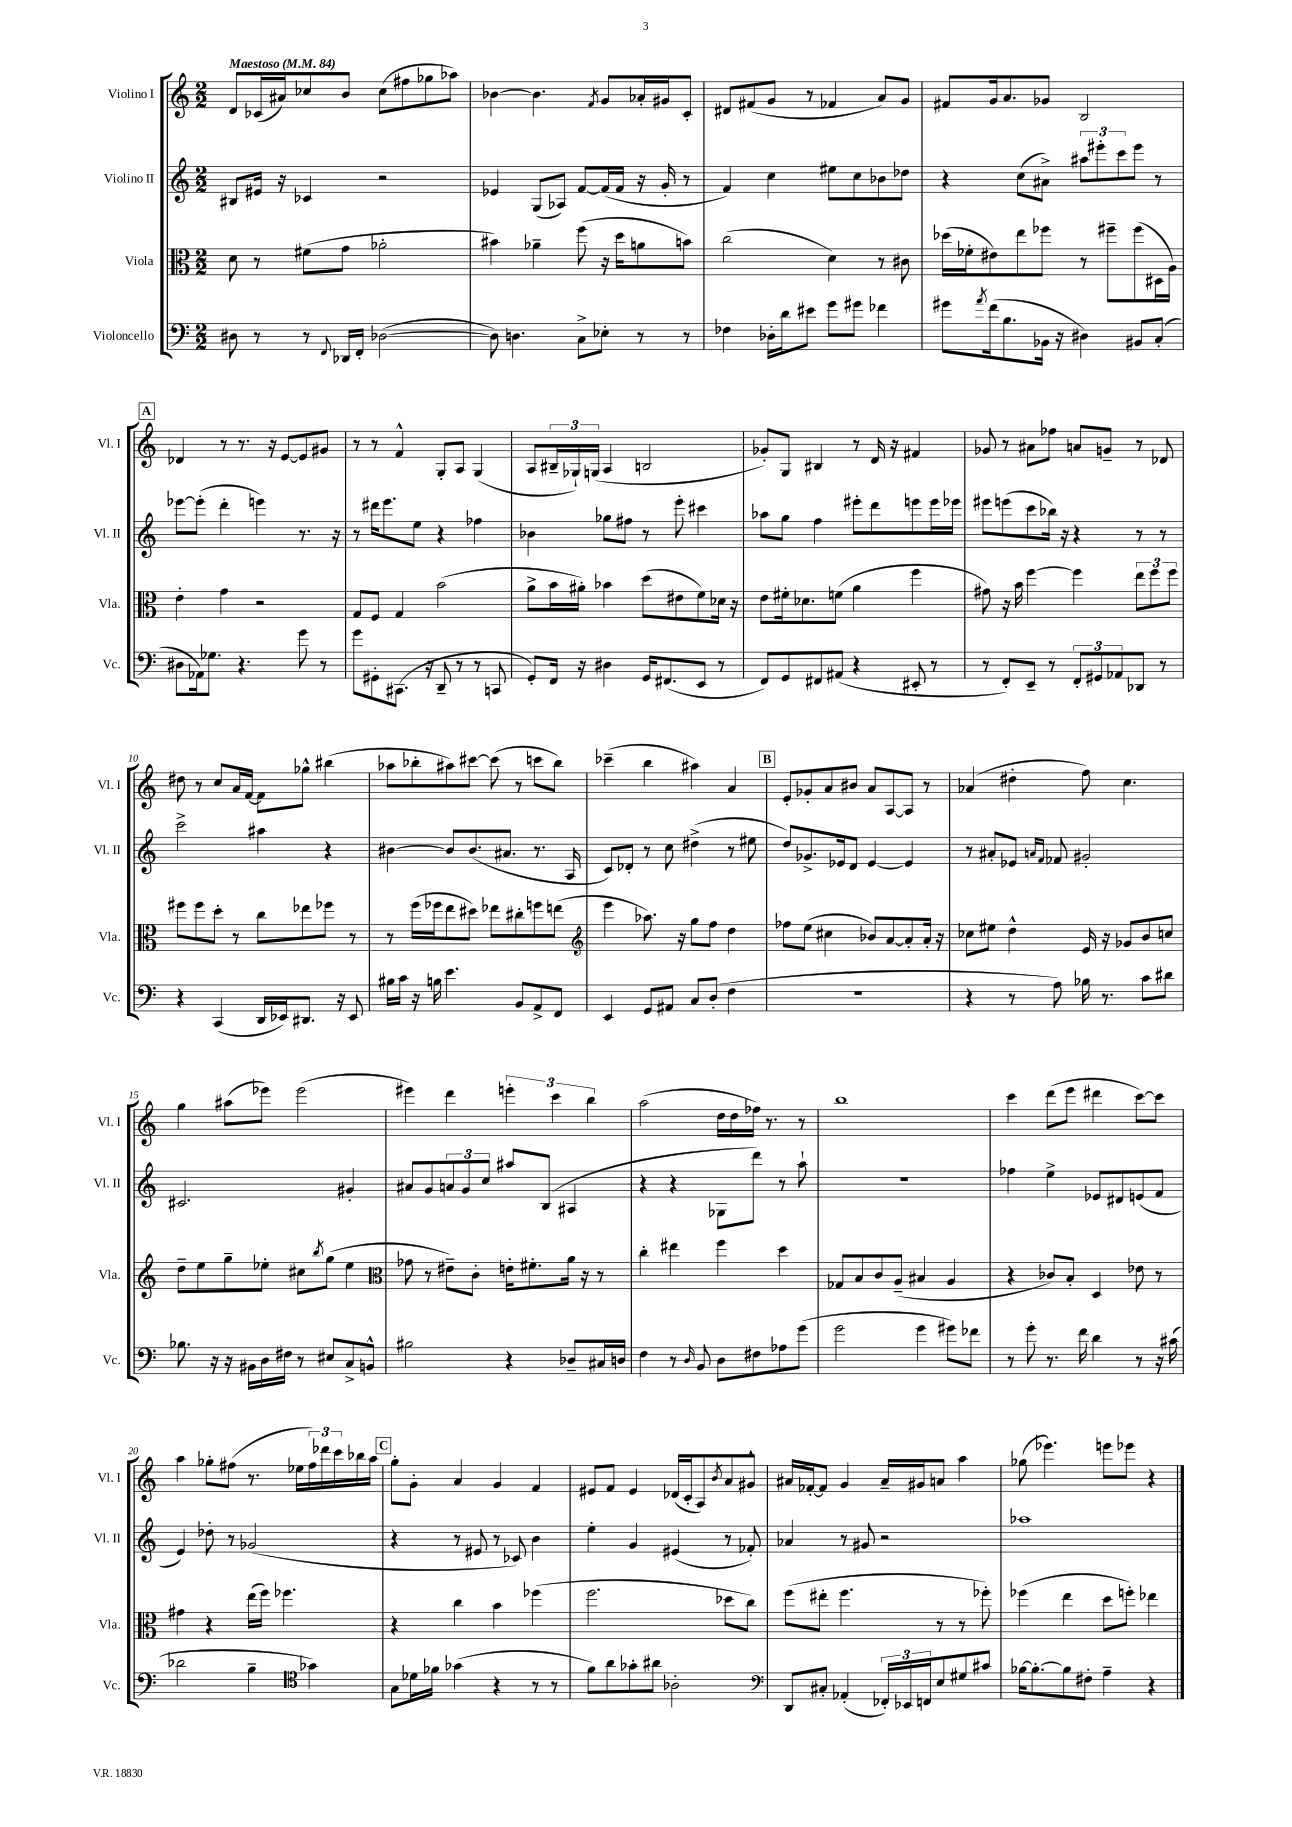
<<
\new StaffGroup <<
\new Staff = "s0" \with { instrumentName = "Violino I" shortInstrumentName = "Vl. I" } {
    \clef treble \key c \major \numericTimeSignature \time 2/2 \tempo "Maestoso" 4 = 84
    d'8 ces'16( ais'16) ces''8 b'8 ces''8( fis''8 ges''8 aes''8) |
    bes'4~ bes'4. \acciaccatura { f'8 } g'8 aes'16-. gis'16 c'8-. |
    dis'8 fis'8( g'8 r8 fes'4 a'8) g'8 |
    fis'8 g'16 a'8. ges'8 b2 |
    \mark \markup { \box "A" } des'4 r8 r8. r16 e'8~ e'8 gis'8 |
    r8 r8 f'4-^ g8-. a8 g4( |
    a8 \tuplet 3/2 { bis16-- ges16-!) g16( } a4 b2 |
    ges'8-.) g8 bis4 r8 d'16 r16 fis'4 |
    ges'8 r8 ais'8 fes''8 a'8 g'8-- r8 des'8 |
    dis''8 r8 c''8 a'16 f'16~ f'8 ges''8-^ bis''4( |
    aes''8 bes''8-. ais''8) cis'''8~ cis'''8( r8 c'''8 bes''8) |
    ces'''4--( b''4 ais''4) a'4 |
    \mark \markup { \box "B" } e'8-. ges'8-. a'8 bis'8 a'8 a8~ a8 r8 |
    aes'4( dis''4-. f''8) c''4. |
    g''4 ais''8( ees'''8) ees'''2( |
    eis'''4) d'''4 \tuplet 3/2 { e'''4-. c'''4 b''4 } |
    a''2( d''16 d''16 fes''16) r8. r8 |
    b''1 |
    c'''4 d'''8( e'''8 dis'''4 c'''8~) c'''8 |
    a''4 ges''8-. fis''8( r8. ees''16 \tuplet 3/2 { fis''16) des'''16 c'''16 } bes''16 a''16 |
    \mark \markup { \box "C" } g''8-. g'8-. a'4 g'4 f'4 |
    eis'8 f'8 eis'4 des'16( c'16-. a8) \acciaccatura { b'8 } a'8 gis'8-^ |
    ais'16 fes'16~-. fes'8 g'4 ais'16-- gis'16 a'8 a''4 |
    ges''8( ees'''4.) e'''8 ees'''8 r4 \bar "|." |
}
\new Staff = "s1" \with { instrumentName = "Violino II" shortInstrumentName = "Vl. II" } {
    \clef treble \key c \major \numericTimeSignature \time 2/2
    bis8 eis'16 r16 ces'4 r2 |
    ees'4 g8( aes8) f'8~ f'16( f'16 r16 g'16-. r8 |
    f'4) c''4 eis''8 c''8 bes'8 des''8 |
    r4 c''8( ais'8->) \tuplet 3/2 { ais''8 eis'''8-. c'''8 } eis'''8 r8 |
    \mark \markup { \box "A" } ees'''8~ ees'''8-.( d'''4-. e'''4) r8. r16 |
    r8 dis'''16 e'''8. e''8 r4 fes''4 |
    bes'4 ges''8 fis''8 r8 e'''8-. cis'''4 |
    aes''8 g''8 f''4 eis'''8-. d'''8 e'''8 e'''16 ees'''16 |
    eis'''8 e'''8( c'''8 bes''16) r16 r4 r8 r8 |
    c'''2-> ais''4 r4 |
    bis'4~ bis'8 bis'8.( ais'8. r8. a16 |
    c'8) des'8-. r8 c''8 dis''4->( r8 eis''8 |
    \mark \markup { \box "B" } d''8) ges'8.-> ees'16 d'8 ees'4~ ees'4 |
    r8 ais'8-. ees'8 \grace { a'16 f'16 } fes'8 gis'2-. |
    cis'2. gis'4-. |
    ais'8 g'8 \tuplet 3/2 { a'8 g'8 c''8 } ais''8 b8( ais4 |
    r4 r4 ges8 d'''8) r8 a''8-! |
    R1 |
    fes''4 e''4-> ees'8 dis'8 e'8( f'8 |
    e'4) des''8-. r8 ges'2( |
    \mark \markup { \box "C" } r4 r8 eis'8 r8 ces'8) b'4 |
    e''4-. g'4 eis'4( r8 fes'8-.) |
    aes'4 r8 gis'8 r2 |
    aes''1 \bar "|." |
}
\new Staff = "s2" \with { instrumentName = "Viola" shortInstrumentName = "Vla." } {
    \clef alto \key c \major \numericTimeSignature \time 2/2
    d'8 r8 fis'8( g'8 aes'2-. |
    bis'4) aes'4-- f''8( r16 d''16 a'8 b'8) |
    c''2( d'4) r8 cis'8 |
    des''16( fes'16-. eis'8) e''8 fes''8 r8 fis''8-- fis''8( dis16 a16) |
    \mark \markup { \box "A" } e'4-. g'4 r2 |
    g8 f8 g4 b'2( |
    a'8-> b'16 ais'16-.) bes'4 d''8( eis'8 f'8) des'16 r16 |
    e'8 fis'16-. des'8. f'8( a'4 f''4 |
    gis'8) r16 b'16 f''4~ f''4 \tuplet 3/2 { e''8 f''8 f''8 } |
    fis''8 fis''8 d''8-. r8 c''8 ees''8 fes''8 r8 |
    r8 f''16( fes''16 e''8 dis''8) ees''8 cis''8-. f''8 e''8( |
    \clef treble e'''4 aes''8.) r16 g''8 f''8 d''4 |
    \mark \markup { \box "B" } fes''8 e''8( cis''4 bes'8) a'8~ a'8-. a'16-. r16 |
    ces''8 eis''8 d''4-^ e'16 r16 ges'8 b'8 c''8 |
    d''8-- e''8 g''8-- ees''8-. cis''8 \acciaccatura { b''8 } g''8( ees''4 |
    \clef alto ges'8 r8 eis'8--) c'8-. e'16-. fis'8.-. a'16 r16 r8 |
    c''4-. eis''4 f''4 d''4 |
    ges8 b8 c'8 a8--( bis4 a4 |
    r4 ces'8) b8-. d4 ees'8 r8 |
    gis'4 r4 e''16( f''16) fes''4. |
    \mark \markup { \box "C" } r4 c''4 b'4 fes''4( |
    f''2. des''8 c''8) |
    f''8( eis''8-. f''4. r8 r8 fes''8-.) |
    fes''4( e''4 d''8 f''8-.) ees''4 \bar "|." |
}
\new Staff = "s3" \with { instrumentName = "Violoncello" shortInstrumentName = "Vc." } {
    \clef bass \key c \major \numericTimeSignature \time 2/2
    dis8 r8 r8 \appoggiatura { f,8 } des,16 f,16-. des2~( |
    des8) d4. c8-> ees8-. r8 r8 |
    fes4 des16-. d'16 eis'8 g'8 gis'8 fes'4 |
    gis'8 \acciaccatura { a'8 } f'16( b8. bes,16 r16 dis4) bis,8 c8-.( |
    \mark \markup { \box "A" } dis8 aes,16) ges8. r4. g'8 r8 |
    g'8 gis,8-. cis,8.( r16 d,8-- r8 r8 c,8 |
    g,8-.) f,16 r16 dis4 g,16 fis,8.( e,8 r8 |
    f,8) g,8 fis,8 ais,8( r4 eis,8-. r8 |
    r8 f,8-.) e,8-- r8 \tuplet 3/2 { f,8-. gis,8 aes,8 } des,8 r8 |
    r4 c,4( d,16 ees,16) dis,8. r16 ees,8 |
    bis16 c'16 r16 b16 e'4. b,8 a,8-> f,8 |
    e,4 g,8 ais,8 c8 d8-.( f4 |
    \mark \markup { \box "B" } r1 |
    r4 r8 a8) bes16 r8. c'8 dis'8 |
    bes8. r16 r16 bis,16 d16 fis16 r8 eis8 c8-> b,8-^ |
    bis2 r4 des8-- cis16 d16 |
    f4 r8 \grace { d16 } b,8 d8 fis8 aes8 g'8( |
    g'2 g'4 gis'8) fes'8 |
    r8 g'8-. r8. f'16 d'4 r8 r16 cis'16( |
    des'2 b4-- \clef tenor ges'4) |
    \mark \markup { \box "C" } g8 des'16 fes'16 ges'4( r4 r8 r8 |
    f'8) a'8 ges'8-. ais'8 aes2-. |
    \clef bass d,8 cis8-. aes,4-.( \tuplet 3/2 { fes,16-.) ees,16 f,16 } e8 gis8 cis'8 |
    bes16~ bes8.~-. bes8 fis8-. a4-- r4 \bar "|." |
}
>>
>>
